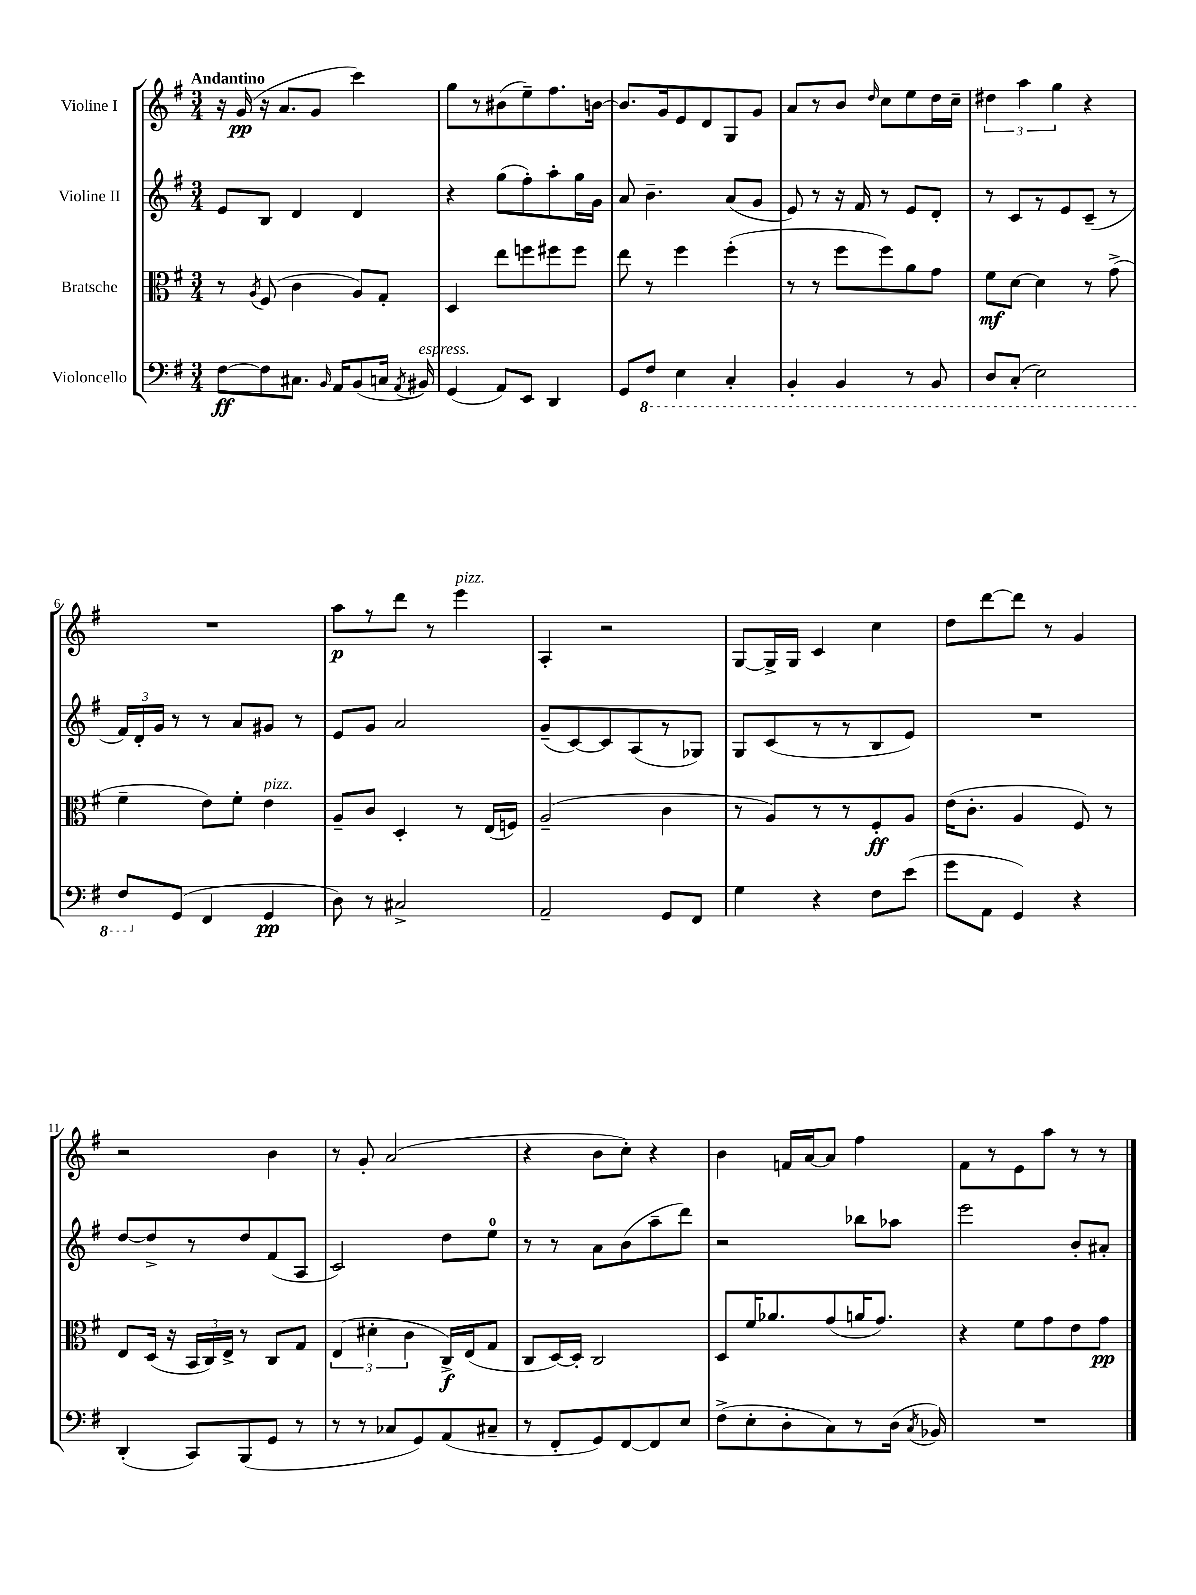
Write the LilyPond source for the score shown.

<<
\new StaffGroup <<
\new Staff = "s0" \with { instrumentName = "Violine I" } {
    \clef treble \key g \major \numericTimeSignature \time 3/4 \tempo "Andantino"
    \autoBeamOff r16 g'16\pp( r16 a'8.[ g'8] c'''4) |
    g''8[ r8 bis'8( e''8--) fis''8. b'16]~ |
    b'8.[ g'16 e'8 d'8 g8 g'8] |
    a'8[ r8 b'8] \grace { d''16 } c''8[ e''8 d''16 c''16]-- |
    \tuplet 3/2 { dis''4 a''4 g''4 } r4 |
    R2. |
    a''8[\p r8 d'''8] r8 e'''4^\markup { \italic "pizz." } |
    a4-. r2 |
    g8[~ g16-> g16] c'4 c''4 |
    d''8[ d'''8~ d'''8] r8 g'4 |
    r2 b'4 |
    r8 g'8-. a'2( |
    r4 b'8[ c''8]-.) r4 |
    b'4 f'16[ a'16~ a'8] fis''4 |
    fis'8[ r8 e'8 a''8] r8 r8 \bar "|." |
}
\new Staff = "s1" \with { instrumentName = "Violine II" } {
    \clef treble \key g \major \numericTimeSignature \time 3/4
    \autoBeamOff e'8[ b8] d'4 d'4 |
    r4 g''8[( fis''8-.) a''8-. g''16 g'16] |
    a'8 b'4.-- a'8[( g'8] |
    e'8) r8 r16 fis'16 r8 e'8[ d'8]-. |
    r8 c'8[ r8 e'8 c'8]--( r8 |
    \tuplet 3/2 { fis'16[) d'16-. g'16] } r8 r8 a'8[ gis'8] r8 |
    e'8[ g'8] a'2 |
    g'8[--( c'8~) c'8 a8( r8 ges8]) |
    g8[ c'8( r8 r8 b8 e'8]) |
    R2. |
    d''8[~ d''8-> r8 d''8 fis'8( a8] |
    c'2) d''8[ e''8]-0 |
    r8 r8 a'8[ b'8( a''8-- d'''8]) |
    r2 bes''8[ aes''8] |
    e'''2 b'8[-. ais'8]-. \bar "|." |
}
\new Staff = "s2" \with { instrumentName = "Bratsche" } {
    \clef alto \key g \major \numericTimeSignature \time 3/4
    \autoBeamOff r8 \acciaccatura { a8 } fis8( c'4 a8[) g8]-. |
    d4 e''8[ f''8 fis''8 fis''8] |
    e''8 r8 fis''4 fis''4-.( |
    r8 r8 fis''8[ fis''8) a'8 g'8] |
    fis'8[\mf d'8]~ d'4 r8 g'8->( |
    fis'4-- e'8[) fis'8]-. e'4^\markup { \italic "pizz." } |
    a8[-- c'8] d4-. r8 e16[( f16]) |
    a2--( c'4 |
    r8 a8[) r8 r8 fis8-.\ff a8] |
    e'16[( c'8.]-. a4 fis8) r8 |
    e8[ d16]( r16 \tuplet 3/2 { b,16[ c16) e16]-> } r8 c8[ g8] |
    \tuplet 3/2 { e4( dis'4-. c'4 } c16[->\f) e16( g8] |
    c8[ d16~) d16]-. c2 |
    d8[ fis'16 aes'8. g'8( a'16 g'8.]) |
    r4 fis'8[ g'8 e'8 g'8]\pp \bar "|." |
}
\new Staff = "s3" \with { instrumentName = "Violoncello" } {
    \clef bass \key g \major \numericTimeSignature \time 3/4
    \autoBeamOff fis8[~\ff fis8 cis8.] \grace { b,16 } a,16[ b,8( c16] \acciaccatura { a,8 } bis,16^\markup { \italic "espress." }) |
    g,4( a,8[) e,8] d,4 |
    g,8[ \ottava #-1 fis,8] e,4 c,4-. |
    b,,4-. b,,4 r8 b,,8 |
    d,8[ c,8]-.( e,2) |
    fis,8[ \ottava #0 g,8]( fis,4 g,4\pp |
    d8) r8 cis2-> |
    a,2-- g,8[ fis,8] |
    g4 r4 fis8[ e'8]( |
    g'8[ a,8] g,4) r4 |
    d,4-.( c,8[) b,,8( g,8] r8 |
    r8 r8 ces8[ g,8) a,8( cis8]-- |
    r8 fis,8[-. g,8) fis,8~ fis,8 e8] |
    fis8[->( e8-. d8-. c8) r8 d16]( \acciaccatura { c8 } bes,16) |
    R2. \bar "|." |
}
>>
>>
